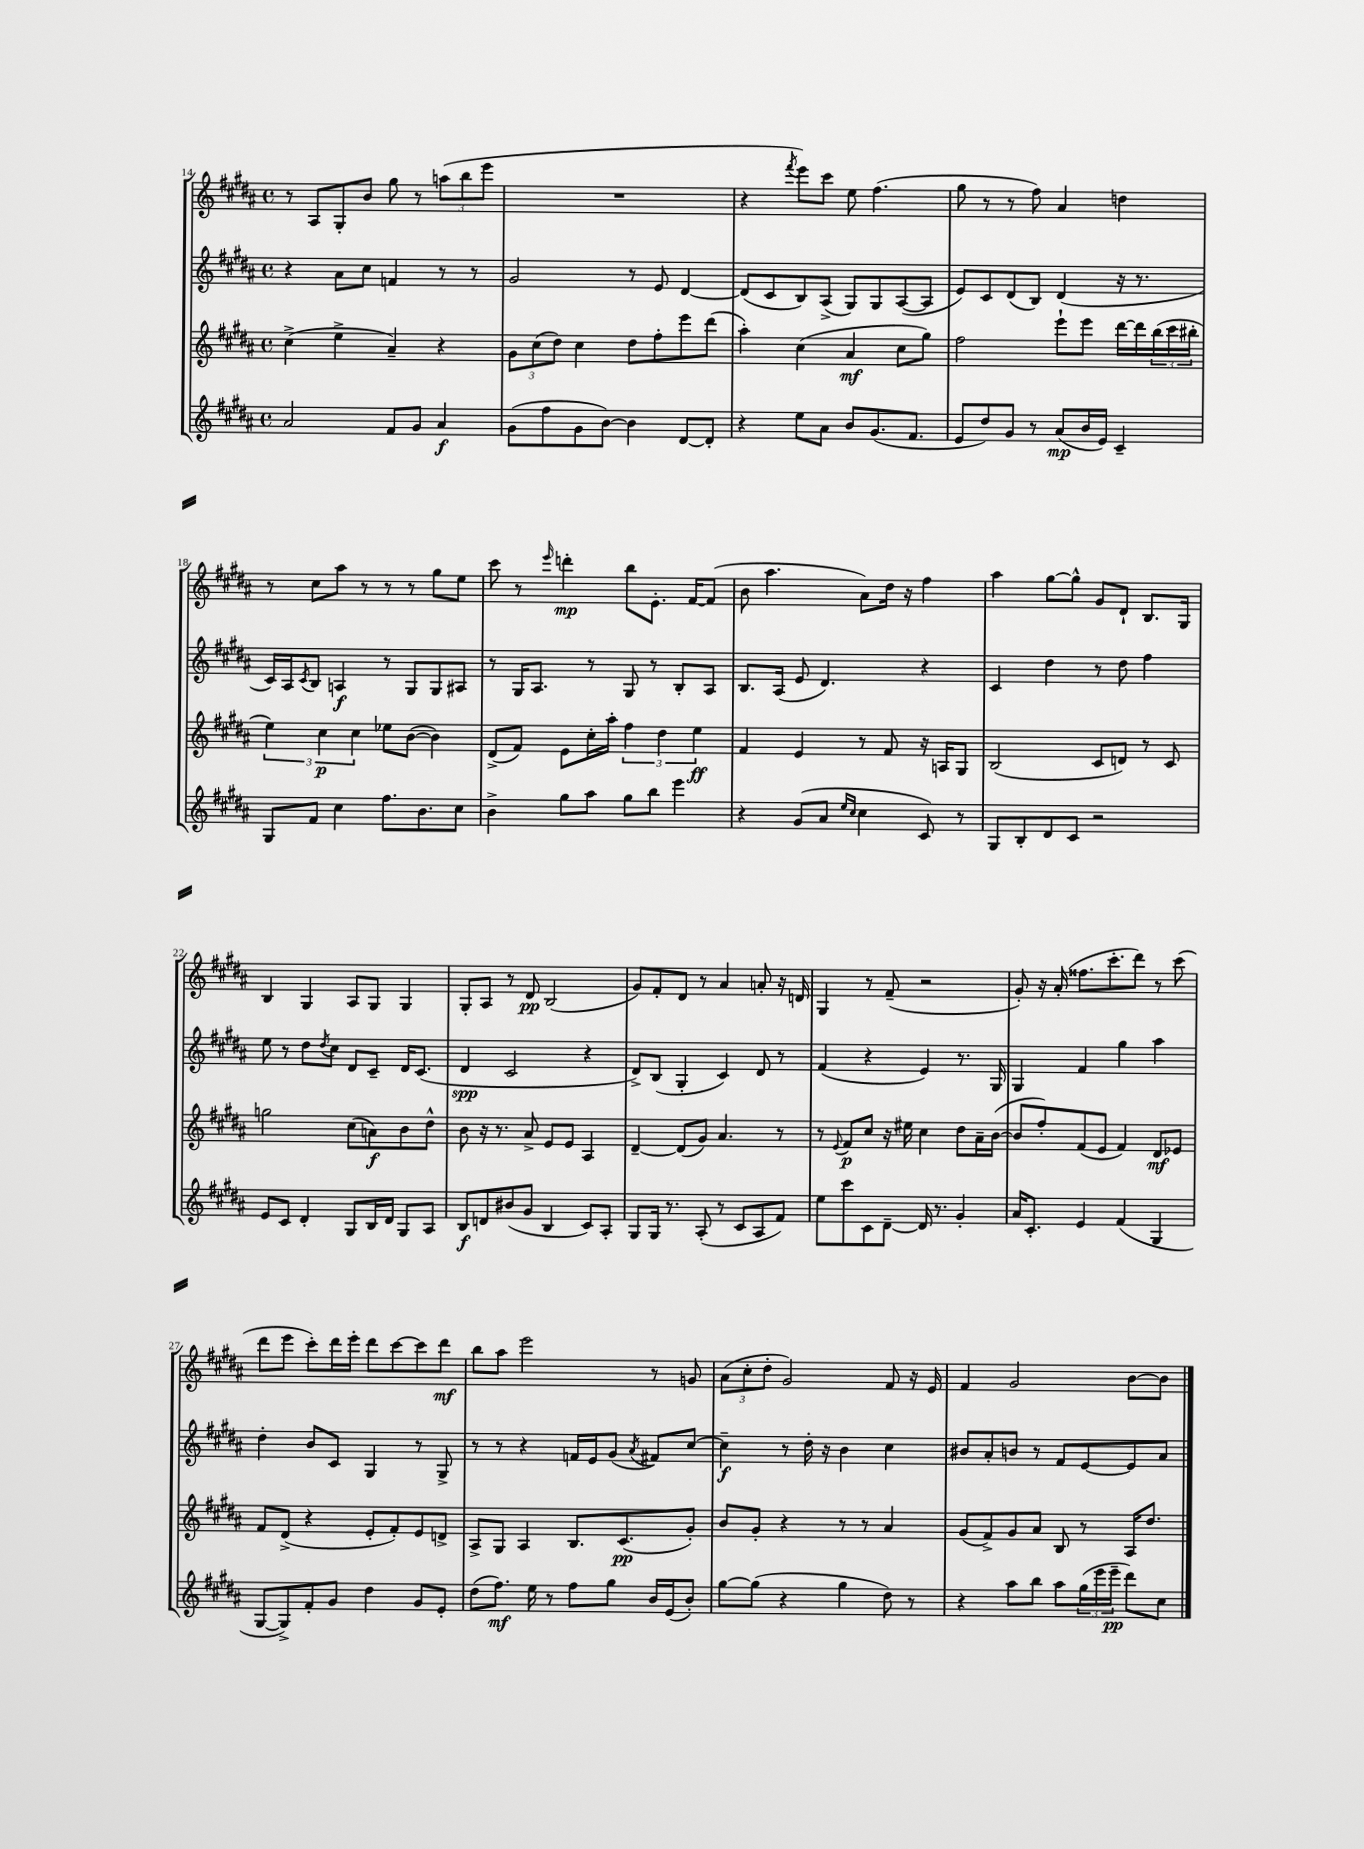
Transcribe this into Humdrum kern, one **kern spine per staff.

**kern	**kern	**kern	**kern
*staff4	*staff3	*staff2	*staff1
*clefG2	*clefG2	*clefG2	*clefG2
*k[f#c#g#d#a#]	*k[f#c#g#d#a#]	*k[f#c#g#d#a#]	*k[f#c#g#d#a#]
*M4/4	*M4/4	*M4/4	*M4/4
*met(c)	*met(c)	*met(c)	*met(c)
2a#/	(4cc#^\	4r	8r
.	.	.	8A#/L
.	4ee^\	8a#\L	8G#'/
.	.	8cc#\J	8b/J
8f#/L	4a#~/)	4f/	8gg#\
8g#/J	.	.	8r
4a#/	4r	8r	(12aa\L
.	.	.	12bb\
.	.	8r	.
.	.	.	12eee\J
=	=	=	=
(8g#\L	12g#\L	2g#/	1r
.	(12cc#\	.	.
8ff#\	.	.	.
.	12dd#\J)	.	.
8g#\	4cc#\	.	.
[8b\J)	.	.	.
4b\]	8dd#\L	8r	.
.	8ff#'\	8e/	.
[8d#/L	8eee\	[4d#/	.
8d#'/]J	(8ddd#\J	.	.
=	=	=	=
4r	4aa#'\)	(8d#/]L	4r
.	.	8c#/	.
.	.	.	8qfff#/
8ee\L	(4cc#\	8B/)	8eee\L)
8a#\J	.	(8A#^/J	8ccc#\J
8b/L	4a#/	8G#/L)	8ee\
(8.g#/	.	8G#/	(4.ff#\
.	8cc#\L	([8A#/	.
8.f#/J	.	.	.
.	8gg#\J)	8A#/]J	.
=	=	=	=
8e/L	2ff#\	8e/L)	8gg#\
8dd#/)	.	8c#/	8r
8g#/J	.	(8d#/	8r
8r	.	8B/J)	8ff#\)
(8a#/L	8eee`\L	(4d#/	4a#/
16b/L	8eee\J	.	.
16e/JJ)	.	.	.
4c#~/	[16ddd#\LL	16r	4dd\
.	16ddd#\]	8.r	.
.	(24bb\	.	.
.	24ccc#\	.	.
.	24bb#'\JJ	.	.
=	=	=	=
8G#/L	6ee\)	16c#/LL)	8r
.	.	16A#/J	.
.	.	8qc#/	.
8f#/J	.	8B/J	8cc#\L
.	6cc#\	.	.
4cc#\	.	4A/	8aa#\J
.	6cc#\	.	.
.	.	.	8r
8.ff#\L	8ee-\L	8r	8r
.	([8b\J	8G#/L	8r
8.b\	.	.	.
.	4b\])	8G#/	8gg#\L
8cc#\J	.	8A#/J	8ee\J
=	=	=	=
4b^\	(8d#^/L	8r	8ccc#\
.	8f#/J)	16G#/LK	8r
.	.	8.A#/J	.
.	.	.	16qqeee/
8gg#\L	8e\L	.	4ddd'\
8aa#\J	16cc#'\L	8r	.
.	16aa#'\JJ	.	.
8gg#\L	6ff#\	8G#/	8bb\L
8bb\J	.	8r	8.e'\J
.	6dd#\	.	.
4eee\	.	8B'/L	.
.	.	.	[16f#/LK
.	6ee\	.	.
.	.	8A#/J	(8f#/]J
=	=	=	=
4r	4f#/	8.B/L	8b\
.	.	.	4.aa#\
.	.	(16A#/Jk	.
(8g#/L	4e/	8e/	.
8a#/J	.	4.d#/)	.
16qqee/LL	.	.	.
16qqcc#/JJ	.	.	.
4cc#\	8r	.	8a#\L)
.	8f#/	.	16dd#\Jk
.	.	.	16r
8c#/)	16r	4r	4ff#\
.	16A/LK	.	.
8r	8G#/J	.	.
=	=	=	=
8G#/L	(2B/	4c#/	4aa#\
8B'/	.	.	.
8d#/	.	4dd#\	[8gg#\L
8c#/J	.	.	8gg#^^\]J
2r	8c#/L	8r	8g#/L
.	8d/J)	8dd#\	8d#`/J
.	8r	4ff#\	8.B/L
.	8c#/	.	.
.	.	.	16G#/Jk
=	=	=	=
8e/L	2gg\	8ee\	4B/
8c#/J	.	8r	.
4d#'/	.	8dd#\L	4G#/
.	.	8qdd#/	.
.	.	8cc#\J	.
8G#/L	(8cc#\L	8d#/L	8A#/L
16B/L	8a\)	8c#~/J	8G#/J
16d#/JJ	.	.	.
8G#/L	8b\	16d#/LK	4G#/
.	.	(8.c#/J	.
8A#/J	8dd#^^\J	.	.
=	=	=	=
8B/L	8b\	4d#/	8G#'/L
8d/	16r	.	8A#/J
.	8.r	.	.
(8b#/	.	2c#/	8r
8g#/J	8a#^/	.	8d#/
4B/	8e/L	.	(2B/
.	8e/J	.	.
8c#/L)	4A#/	4r	.
8A#'/J	.	.	.
=	=	=	=
8G#/L	[4d#~/	8d#^/L)	8g#/L)
16G#/Jk	.	(8B/J	8f#'/
8.r	.	.	.
.	(8d#/]L	4G#'/	8d#/J
(8A#'/	8g#/J)	.	8r
8r	4.a#/	4c#/)	4a#/
8c#/L	.	.	.
8A#/	.	8d#/	8a'/
8f#/J)	8r	8r	16r
.	.	.	16d/
=	=	=	=
8ee\L	8r	(4f#/	4G#/
.	8qqe/	.	.
8ccc#\	8f#/L	.	.
8c#\	8cc#/J	4r	8r
[8d#~\J	16r	.	(8f#~/
.	16ee#\	.	.
16d#/]	4cc#\	4e/)	2r
8.r	.	.	.
4g#'/	8dd#\L	8.r	.
.	16a#~\L	.	.
.	([16b\JJ	16G#/	.
=	=	=	=
16a#/LK	8b/]L	4G#/	8g#'/)
8.c#'/J	.	.	.
.	8ff#'/)	.	16r
.	.	.	(16a#'/
4e/	(8f#/	4f#/	8.ff##\L
.	8e/J	.	.
.	.	.	8.ccc#'\
(4f#/	4f#/)	4gg#\	.
.	.	.	8ddd#\J)
4G#/	8d#/L	4aa#\	8r
.	8e-/J	.	(8ccc#\
=	=	=	=
[8G#/L	8f#/L	4dd#'\	8ddd#\L
8G#^/])	(8d#^/J	.	8eee\J
8f#'/	4r	8b/L	8ccc#'\L)
8g#/J	.	8c#/J	16ddd#\L
.	.	.	16eee'\JJ
4dd#\	8e'/L	4G#/	8ddd#\L
.	8f#'/)	.	[8ccc#\
8g#/L	8e/	8r	8ccc#\]
8e'/J	8d^/J	8G#^/	8ddd#\J
=	=	=	=
(8dd#\L	8A#^/L	8r	8bb\L
8.ff#\J)	8G#/J	8r	8aa#\J
.	4A#/	4r	2eee\
16ee\	.	.	.
8r	.	.	.
8ff#\L	8.B/L	16f/LL	.
.	.	16e/J	.
8gg#\J	.	(8g#/J	.
.	(8.c#/	.	.
.	.	8qa#/	.
16b/LL	.	8f#/L)	8r
(16e/J	.	.	.
8b'/J)	8g#'/J)	[8cc#/J	8g/
=	=	=	=
[8gg#\L	8b/L	4cc#~\]	(12a#\L
.	.	.	12cc#'\
(8gg#\]J	8g#'/J	.	.
.	.	.	12dd#'\J
4r	4r	8r	2g#/)
.	.	16dd#'\	.
.	.	16r	.
4gg#\	8r	4b\	.
.	8r	.	.
8dd#\)	4a#/	4cc#\	8f#/
8r	.	.	16r
.	.	.	16e/
=	=	=	=
4r	(8g#/L	8b#/L	4f#/
.	8f#^/)	8a#'/	.
8aa#\L	8g#/	8b/J	2g#/
8bb\J	8a#/J	8r	.
8aa#\L	8B/	8f#/L	.
(24gg#\L	8r	[8e/	.
24eee\	.	.	.
24eee~\JJ	.	.	.
8ddd#\L)	16A#/LK	8e/]	[8b\L
.	8.dd#/J	.	.
8cc#\J	.	8a#/J	8b\]J
==	==	==	==
*-	*-	*-	*-
